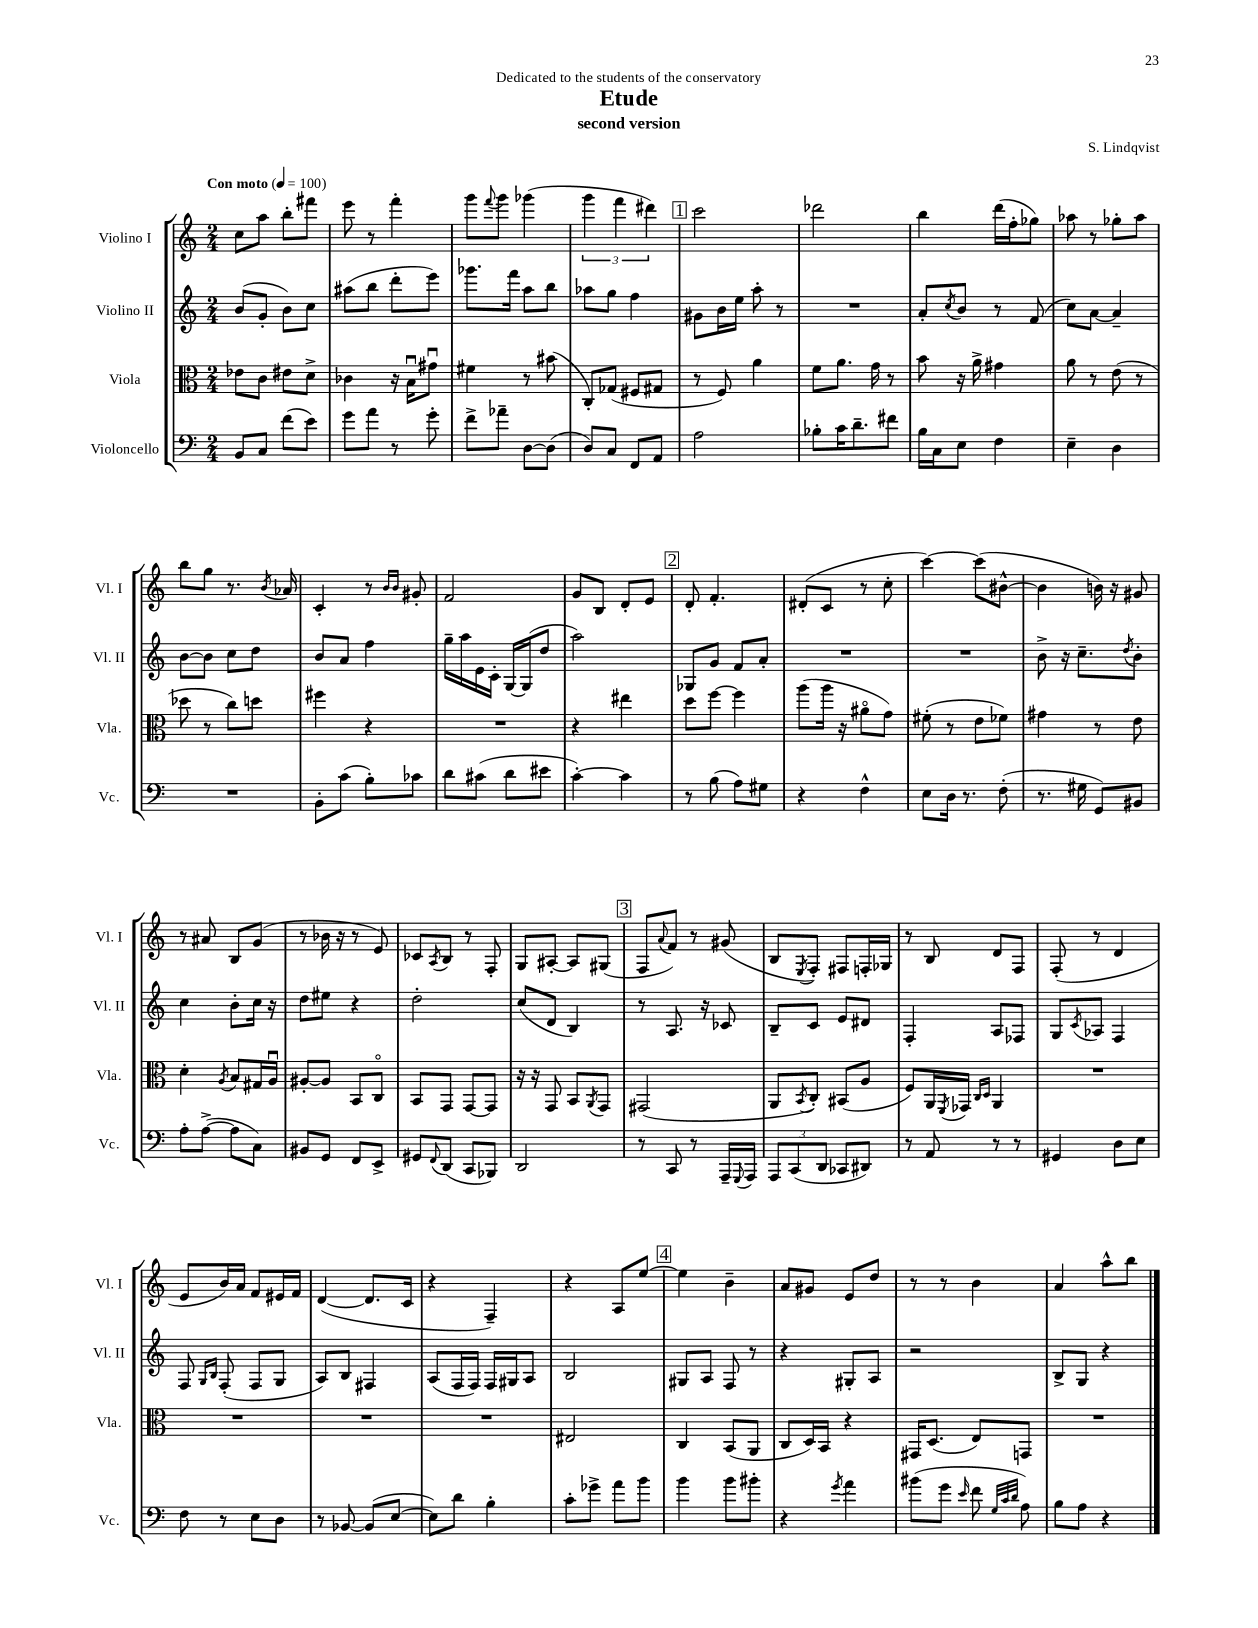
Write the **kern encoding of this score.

**kern	**kern	**kern	**kern
*staff4	*staff3	*staff2	*staff1
*clefF4	*clefC3	*clefG2	*clefG2
*k[]	*k[]	*k[]	*k[]
*M2/4	*M2/4	*M2/4	*M2/4
*MM100	*MM100	*MM100	*MM100
8BB	8e-	(8b	8cc
8C	8c	8g'	8aa
(8f	8e#	8b)	8bb'
8e)	8d^	8cc	8fff#
=	=	=	=
8g	4c-	(8aa#	8eee
8a	.	8bb	8r
8r	16r	8ddd'	4fff'
.	16Bu	.	.
8g'	8g#u	8eee)	.
=	=	=	=
8f^	4f#	8.ggg-	8ggg
.	.	.	8qqfff
8a-~	.	.	8ggg
.	.	16fff	.
[8D	8r	8aa	(4ggg-
(8D]	(8b#	8bb	.
=	=	=	=
8D)	8C')	8aa-	6ggg
8C	(8G-	8gg	.
.	.	.	6fff
8FF	8F#	4ff	.
.	.	.	6ddd#)
8AA	8G#	.	.
=	=	=	=
2A	8r	8g#	2ccc
.	8F)	16b	.
.	.	16ee	.
.	4a	8aa'	.
.	.	8r	.
=	=	=	=
8B-'	8f	2r	2ddd-
16c	8.a	.	.
8.d~	.	.	.
.	16g	.	.
8f#	8r	.	.
=	=	=	=
16B	8b	8a'	4bb
16C	.	.	.
.	.	8qcc	.
8E	16r	8b	.
.	16a^	.	.
4F	4g#	8r	(16ddd
.	.	.	16ff'
.	.	(8f	8gg-)
=	=	=	=
4E~	8a	8cc)	8aa-
.	8r	[8a	8r
4D	(8e	4a~]	8gg-'
.	8r	.	8aa-
=	=	=	=
2r	8dd-	[8b	8bb
.	8r	8b]	8gg
.	8cc)	8cc	8.r
.	8dd	8dd	.
.	.	.	8qb
.	.	.	16a-
=	=	=	=
8BB'	4ff#	8b	4c'
(8c	.	8a	.
8B')	4r	4ff	8r
.	.	.	16qqb
.	.	.	16qqb
8c-	.	.	8g#'
=	=	=	=
8d	2r	16gg~	2f
.	.	16aa	.
(8c#	.	16e	.
.	.	16c'	.
8d	.	[16G	.
.	.	(16G]	.
8e#	.	8dd	.
=	=	=	=
[4c')	4r	2aa)	8g
.	.	.	8B
4c]	4ee#	.	8d'
.	.	.	8e
=	=	=	=
8r	8dd	8G-	8d'
(8B	[8ff	8g	4.f'
8A)	4ff]	8f	.
8G#	.	8a'	.
=	=	=	=
4r	(8aa	2r	(8d#'
.	16aa	.	8c
.	16r	.	.
4F^^	8a#o	.	8r
.	8g)	.	8cc'
=	=	=	=
8E	(8f#'	2r	[4ccc)
16D	8r	.	.
8.r	.	.	.
.	8e	.	(8ccc]
(8F'	8f-)	.	[8b#^^
=	=	=	=
8.r	4g#	8b^	4b#]
.	.	16r	.
16G#	.	8.cc~	.
8GG)	8r	.	16b)
.	.	.	16r
.	.	8qdd	.
8BB#	8e	8b'	8g#
=	=	=	=
8A'	4d'	4cc	8r
([8A^	.	.	8a#
.	8qA	.	.
8A]	8B	8b'	8B
8C)	16G#	16cc	(8g
.	16Au	16r	.
=	=	=	=
8BB#	[8A#'	8dd	8r
8GG	8A#]	8ee#	16b-
.	.	.	16r
8FF	8BB	4r	8r
8EE^	8Co	.	8e)
=	=	=	=
8GG#	8BB	2dd'	8c-
8qqFF	.	.	8qA
(8DD	8GG	.	8B
8CC	[8GG	.	8r
8BBB-)	8GG]	.	8F'
=	=	=	=
2DD	16r	(8cc	8G
.	16r	.	.
.	8GG	8d	[8A#'
.	8BB	4B)	8A#]
.	8qAA	.	.
.	8GG	.	(8G#
=	=	=	=
8r	(2GG#	8r	8F
.	.	.	8qqa
8CC	.	8.A	8f)
8r	.	.	8r
.	.	16r	.
16AAA~	.	8c-	(8g#
8qqGGG	.	.	.
16AAA	.	.	.
=	=	=	=
12AAA	8AA	8B~	8B
(12CC	.	.	.
.	8qBB	.	8qE
.	8C')	8c	8F')
12DD	.	.	.
8CC-	(8BB#	8e	8F#
8DD#)	8A	8d#	16F'
.	.	.	16G-
=	=	=	=
8r	8F)	4F'	8r
8AA	16AA	.	8B
.	8qFF	.	.
.	16GG-	.	.
.	16qqC	.	.
.	16qqD	.	.
8r	4AA	8A	8d
8r	.	8F-	8F
=	=	=	=
4GG#	2r	8G	(8F'
.	.	8qc	.
.	.	8A-	8r
8D	.	4F	4d
8E	.	.	.
=	=	=	=
8F	2r	8F	8e
.	.	16qqG	.
.	.	16qqB	.
8r	.	(8F'	16b)
.	.	.	16a
8E	.	8F	8f
8D	.	8G	16e#
.	.	.	16f
=	=	=	=
8r	2r	8A)	([4d
[8BB-	.	8B	.
(8BB-]	.	4F#	8.d]
[8E	.	.	.
.	.	.	16c
=	=	=	=
8E])	2r	(8A	4r
8d	.	16F	.
.	.	16F)	.
4B'	.	16F	4F~)
.	.	16G#	.
.	.	8A	.
=	=	=	=
8c'	2E#	2B	4r
8g-^	.	.	.
8a	.	.	8A
8b	.	.	[8ee
=	=	=	=
4b	4C	8G#	4ee]
.	.	8A	.
8b	(8BB	8F	4b~
8b#'	8AA	8r	.
=	=	=	=
4r	8C	4r	8a
.	16D)	.	8g#
.	16BB	.	.
8qg	.	.	.
4a	4r	8G#'	8e
.	.	8A	8dd
=	=	=	=
(8b#	16GG#	2r	8r
.	(8.D	.	.
8g	.	.	8r
16qqe	.	.	.
8f	8E)	.	4b
32qqG	.	.	.
32qqc	.	.	.
32qqd	.	.	.
8A)	8GG	.	.
=	=	=	=
8B	2r	8B^	4a
8A	.	8G	.
4r	.	4r	8aa^^
.	.	.	8bb
==	==	==	==
*-	*-	*-	*-
